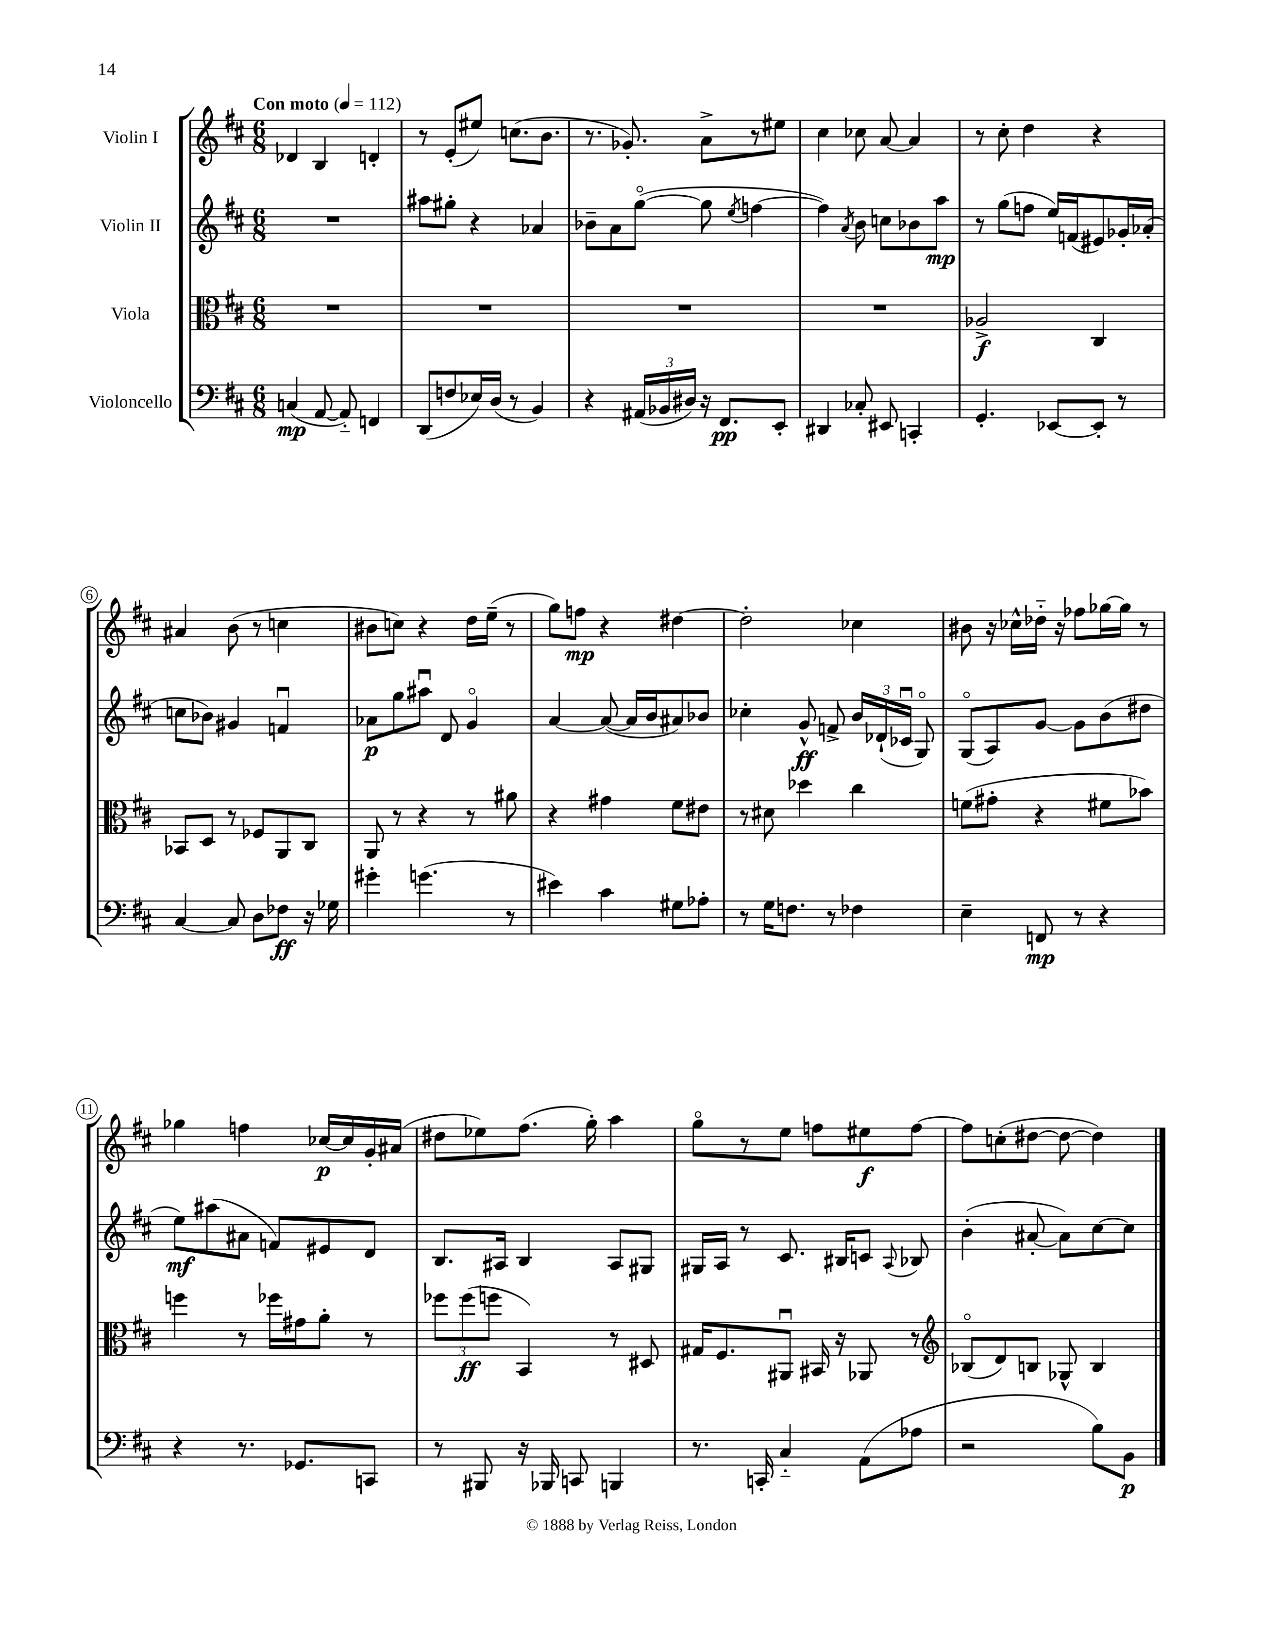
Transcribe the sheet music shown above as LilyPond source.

<<
\new StaffGroup <<
\new Staff = "s0" \with { instrumentName = "Violin I" } {
    \clef treble \key d \major \numericTimeSignature \time 6/8 \tempo "Con moto" 4 = 112
    \autoBeamOff des'4 b4 d'4-. |
    r8 e'8[-.( eis''8]) c''8.[( b'8.] |
    r8. ges'8.-.) a'8[-> r8 eis''8] |
    cis''4 ces''8 a'8~ a'4 |
    r8 cis''8-. d''4 r4 |
    ais'4 b'8( r8 c''4 |
    bis'8[ c''8]) r4 d''16[ e''16]--( r8 |
    g''8[) f''8]\mp r4 dis''4~ |
    dis''2-. ces''4 |
    bis'8 r16 ces''16[-^ des''16]-_ r16 fes''8[ ges''16~ ges''16] r8 |
    ges''4 f''4 ces''16[~\p ces''16 g'16-. ais'16]( |
    dis''8[ ees''8) fis''8.]( g''16-.) a''4 |
    g''8[\flageolet r8 e''8] f''8[ eis''8\f f''8]~ |
    f''8[ c''8-.( dis''8]~ dis''8~ dis''4) \bar "|." |
}
\new Staff = "s1" \with { instrumentName = "Violin II" } {
    \clef treble \key d \major \numericTimeSignature \time 6/8
    \autoBeamOff R2. |
    ais''8[ gis''8]-. r4 aes'4 |
    bes'8[-- a'8 g''8]~\flageolet( g''8 \acciaccatura { e''8 } f''4~ |
    f''4) \acciaccatura { a'8 } b'8 c''8[ bes'8 a''8]\mp |
    r8 g''8[( f''8] e''16[) f'16( eis'8) ges'16-. aes'16]-.( |
    c''8[ bes'8]) gis'4 f'4\downbow |
    aes'8[\p g''8 ais''8]\downbow d'8 g'4\flageolet |
    a'4~ a'8~( a'16[ b'16 ais'8) bes'8] |
    ces''4-. g'8-^\ff f'8-> \tuplet 3/2 { b'16[ des'16-!( ces'16]\downbow } g8\flageolet) |
    g8[\flageolet( a8) g'8]~ g'8[ b'8( dis''8] |
    e''8[\mf) ais''8( ais'8] f'8[) eis'8 d'8] |
    b8.[ ais16] b4 ais8[ gis8] |
    gis16[ a16] r8 cis'8. bis16[ c'8] \appoggiatura { a8 } bes8 |
    b'4-.( ais'8~-. ais'8[) cis''8~ cis''8] \bar "|." |
}
\new Staff = "s2" \with { instrumentName = "Viola" } {
    \clef alto \key d \major \numericTimeSignature \time 6/8
    \autoBeamOff R2. |
    R2. |
    R2. |
    R2. |
    aes2->\f cis4 |
    bes,8[ d8] r8 fes8[ a,8 cis8] |
    a,8 r8 r4 r8 ais'8 |
    r4 gis'4 fis'8[ eis'8] |
    r8 dis'8 des''4 cis''4 |
    f'8[( gis'8]-. r4 fis'8[ bes'8]) |
    f''4 r8 fes''16[ gis'16 a'8]-. r8 |
    \tuplet 3/2 { fes''8[ fes''8\ff( f''8] } b,4) r8 dis8 |
    gis16[ fis8. ais,8]\downbow bis,16 r16 aes,8 r8 |
    \clef treble bes8[\flageolet( d'8) b8] ges8-^ b4 \bar "|." |
}
\new Staff = "s3" \with { instrumentName = "Violoncello" } {
    \clef bass \key d \major \numericTimeSignature \time 6/8
    \autoBeamOff c4\mp( a,8~ a,8-_) f,4 |
    d,8[( f8 ees16) d16]( r8 b,4) |
    r4 \tuplet 3/2 { ais,16[( bes,16 dis16]) } r16 fis,8.[\pp e,8]-. |
    dis,4 ces8-. eis,8 c,4-. |
    g,4.-. ees,8[~ ees,8]-. r8 |
    cis4~ cis8 d8[ fes8]\ff r16 ges16 |
    gis'4-. g'4.( r8 |
    eis'4) cis'4 gis8[ aes8]-. |
    r8 g16[ f8.] r8 fes4 |
    e4-- f,8\mp r8 r4 |
    r4 r8. ges,8.[ c,8] |
    r8 bis,,8 r16 bes,,16 c,8 b,,4 |
    r8. c,16-. cis4-_ a,8[( aes8] |
    r2 b8[) b,8]\p \bar "|." |
}
>>
>>
\layout { \context { \Score \override BarNumber.stencil = #(make-stencil-circler 0.1 0.3 ly:text-interface::print) } }
